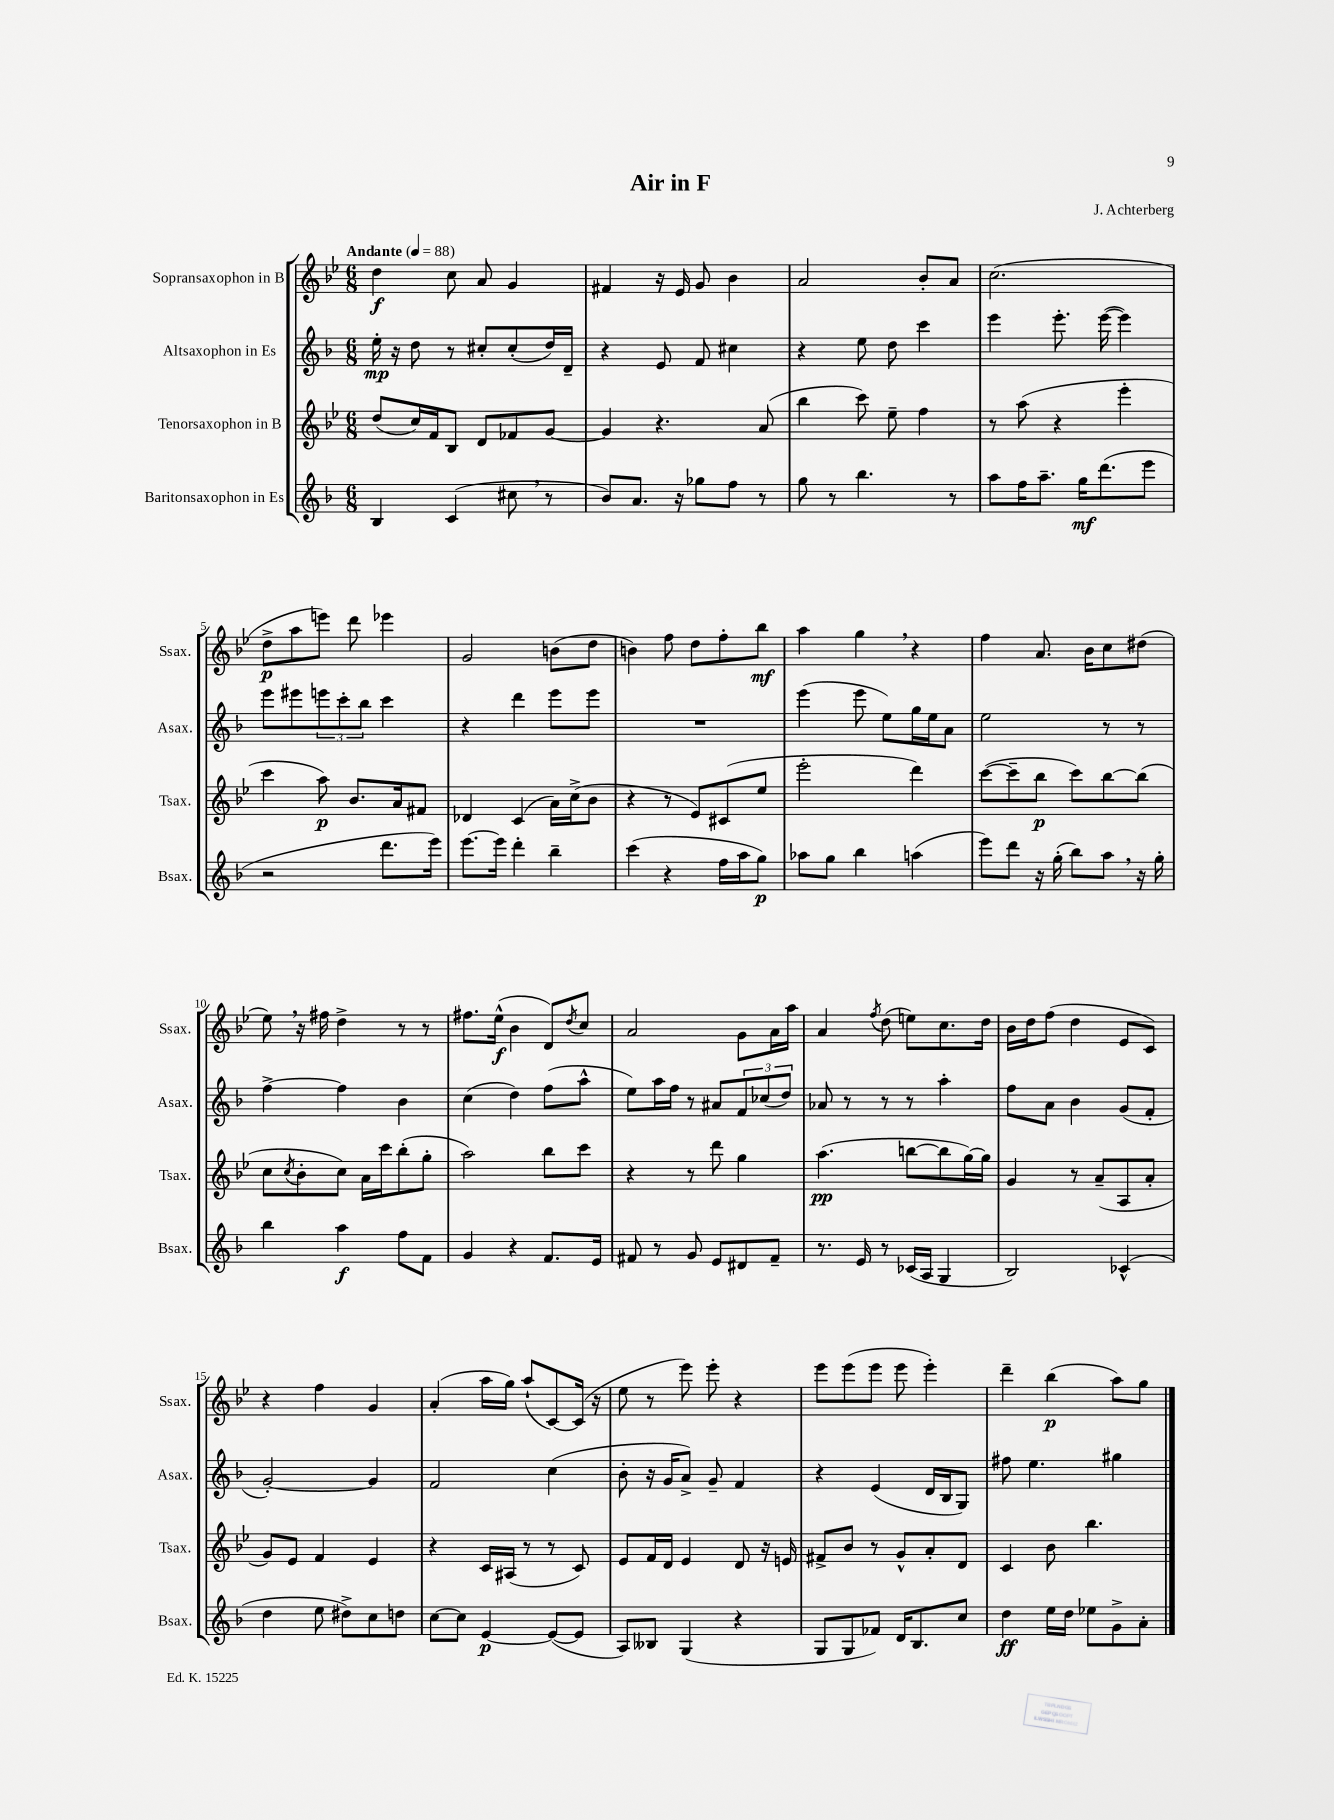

**kern	**dynam	**kern	**dynam	**kern	**dynam	**kern	**dynam
*part4	*part4	*part3	*part3	*part2	*part2	*part1	*part1
*staff4	*staff4	*staff3	*staff3	*staff2	*staff2	*staff1	*staff1
*I"Baritonsaxophon in Es	*	*I"Tenorsaxophon in B	*	*I"Altsaxophon in Es	*	*I"Sopransaxophon in B	*
*I'Bsax.	*	*I'Tsax.	*	*I'Asax.	*	*I'Ssax.	*
*clefG2	*	*clefG2	*	*clefG2	*	*clefG2	*
*k[b-]	*	*k[b-e-]	*	*k[b-]	*	*k[b-e-]	*
*M6/8	*	*M6/8	*	*M6/8	*	*M6/8	*
*MM88	*	*MM88	*	*MM88	*	*MM88	*
=1	=1	=1	=1	=1	=1	=1	=1
!	!	!	!	!	!	!LO:TX:a:B:t=Andante	!
4B-/	.	(8dd/L	.	16ee'\	mp	4dd\	f
.	.	.	.	16r	.	.	.
.	.	16cc/L)	.	8dd\	.	.	.
.	.	16f/J	.	.	.	.	.
(4c/	.	8B-/J	.	8r	.	8cc\	.
.	.	8d/L	.	8cc#X'/L	.	8a/	.
8cc#X,\	.	8f-X/	.	(8cc#'/	.	4g/	.
8r	.	[8g/J	.	16dd/L)	.	.	.
.	.	.	.	16d~/JJ	.	.	.
=2	=2	=2	=2	=2	=2	=2	=2
8b-/L)	.	4g/]	.	4r	.	4f#X/	.
8.a/J	.	.	.	.	.	.	.
.	.	4.r	.	8e/	.	16r	.
16r	.	.	.	.	.	16e-/	.
8gg-X\L	.	.	.	8f/	.	8g/	.
8ff\J	.	.	.	4cc#X\	.	4b-\	.
8r	.	(8a/	.	.	.	.	.
=3	=3	=3	=3	=3	=3	=3	=3
8gg\	.	4bb-\	.	4r	.	2a/	.
8r	.	.	.	.	.	.	.
4.bb-\	.	8ccc\)	.	8ee\	.	.	.
.	.	8ee-~\	.	8dd\	.	.	.
.	.	4ff\	.	4ccc\	.	8b-'/L	.
8r	.	.	.	.	.	8a/J	.
=4	=4	=4	=4	=4	=4	=4	=4
8aa\L	.	8r	.	4eee\	.	(2.cc\	.
16ff\K	.	(8aa\	.	.	.	.	.
8.aa~\J	.	.	.	.	.	.	.
.	.	4r	.	8.eee'\	.	.	.
16gg\KL	mf	.	.	.	.	.	.
(8.ddd\	.	.	.	([16eee\	.	.	.
.	.	4eee-'\	.	4eee\])	.	.	.
8eee\J	.	.	.	.	.	.	.
!!LO:LB:g=z
=5	=5	=5	=5	=5	=5	=5	=5
2r	.	4ccc\	.	8eee\L	.	8dd^\L	p
.	.	.	.	8eee#X\	.	8aa\	.
.	.	8aa\)	p	12eeen\	.	8eeen\J)	.
.	.	.	.	12ccc'\	.	.	.
.	.	8.b-/L	.	.	.	8ddd\	.
.	.	.	.	12bb-\J	.	.	.
8.ddd\L	.	.	.	4ccc\	.	4eee-X\	.
.	.	16a/k	.	.	.	.	.
.	.	8f#X/J	.	.	.	.	.
16eee\Jk)	.	.	.	.	.	.	.
=6	=6	=6	=6	=6	=6	=6	=6
[8.eee\L	.	4d-X/	.	4r	.	2g/	.
16eee\Jk]	.	.	.	.	.	.	.
4ddd'\	.	(4c/	.	4ddd\	.	.	.
4bb-~\	.	16a\LL)	.	8eee\L	.	(8bn\L	.
.	.	(16cc^\J	.	.	.	.	.
.	.	8b-\J	.	8eee\J	.	8dd\J	.
=7	=7	=7	=7	=7	=7	=7	=7
(4ccc\	.	4r	.	2.r	.	4bn\)	.
4r	.	8r	.	.	.	8ff\	.
.	.	8e-/L)	.	.	.	8dd\L	.
16ff\LL	.	(8c#X/	.	.	.	8ff'\	.
16aa\J	.	.	.	.	.	.	.
8gg\J)	p	8ee-/J	.	.	.	8bb-\J	mf
=8	=8	=8	=8	=8	=8	=8	=8
8aa-X\L	.	2eee-'\	.	(4eee\	.	4aa\	.
8gg\J	.	.	.	.	.	.	.
4bb-\	.	.	.	8eee\	.	4gg,\	.
.	.	.	.	8ee\L)	.	.	.
(4aan\	.	4ddd\)	.	16gg\L	.	4r	.
.	.	.	.	16ee\J	.	.	.
.	.	.	.	8a\J	.	.	.
=9	=9	=9	=9	=9	=9	=9	=9
8eee\L)	.	([8ccc\L	.	2ee\	.	4ff\	.
8ddd\J	.	8ccc~\]	.	.	.	.	.
16r	.	8bb-\J	p	.	.	8.a/	.
(16gg'\	.	.	.	.	.	.	.
8bb-\L)	.	8ccc\L)	.	.	.	.	.
.	.	.	.	.	.	16b-\KL	.
8aa,\J	.	[8bb-\	.	8r	.	8cc\	.
16r	.	(8bb-\J]	.	8r	.	(8dd#X\J	.
16gg'\	.	.	.	.	.	.	.
!!LO:LB:g=z
=10	=10	=10	=10	=10	=10	=10	=10
4bb-\	.	8cc\L	.	[4ff^\	.	8ee-,\)	.
.	.	8qcc/	.	.	.	.	.
.	.	8b-'\	.	.	.	16r	.
.	.	.	.	.	.	16ff#X\	.
4aa\	f	8cc\J)	.	4ff\]	.	4dd^\	.
.	.	16a\LL	.	.	.	.	.
.	.	16ccc\J	.	.	.	.	.
8ff\L	.	(8bb-'\	.	4b-\	.	8r	.
8f\J	.	8gg'\J	.	.	.	8r	.
=11	=11	=11	=11	=11	=11	=11	=11
4g/	.	2aa\)	.	(4cc\	.	8.ff#X\L	.
.	.	.	.	.	.	(16ee-^^\Jk	f
4r	.	.	.	4dd\)	.	4b-\	.
8.f/L	.	8bb-\L	.	(8ff\L	.	8d/L)	.
.	.	.	.	.	.	8qdd/	.
.	.	8ccc\J	.	8aa^^\J	.	8cc/J	.
16e/Jk	.	.	.	.	.	.	.
=12	=12	=12	=12	=12	=12	=12	=12
8f#X/	.	4r	.	8ee\L)	.	2a/	.
8r	.	.	.	16aa\L	.	.	.
.	.	.	.	16ff\JJ	.	.	.
8g/	.	8r	.	8r	.	.	.
8e/L	.	8ddd\	.	8a#X/L	.	.	.
8d#X/	.	4gg\	.	12f/	.	8g\L	.
.	.	.	.	(12cc-X/	.	.	.
8f#~/J	.	.	.	.	.	16a\L	.
.	.	.	.	12dd/J)	.	.	.
.	.	.	.	.	.	16aa\JJ	.
=13	=13	=13	=13	=13	=13	=13	=13
8.r	.	(4.aa\	pp	8a-X/	.	4a/	.
.	.	.	.	8r	.	.	.
16e/	.	.	.	.	.	.	.
.	.	.	.	.	.	8qff/	.
8r	.	.	.	8r	.	(8dd\	.
(16c-X/LL	.	[8bbn\L	.	8r	.	8een\L)	.
16A/JJ	.	.	.	.	.	.	.
4G/	.	8bb\]	.	4aa'\	.	8.cc\	.
.	.	[16gg\L)	.	.	.	.	.
.	.	16gg\JJ]	.	.	.	16dd\Jk	.
=14	=14	=14	=14	=14	=14	=14	=14
2B-/)	.	4g/	.	8ff\L	.	16b-\LL	.
.	.	.	.	.	.	16dd\J	.
.	.	.	.	8a\J	.	(8ff\J	.
.	.	8r	.	4b-\	.	4dd\	.
.	.	(8a~/L	.	.	.	.	.
(4c-X^^/	.	8A/	.	(8g/L	.	8e-/L	.
.	.	8a'/J	.	8f'/J	.	8c/J)	.
!!LO:LB:g=z
=15	=15	=15	=15	=15	=15	=15	=15
4dd\	.	8g/L)	.	[2g'/)	.	4r	.
.	.	8e-/J	.	.	.	.	.
8ee\	.	4f/	.	.	.	4ff\	.
8dd#X^\L)	.	.	.	.	.	.	.
8cc\	.	4e-/	.	4g/]	.	4g/	.
8ddn\J	.	.	.	.	.	.	.
=16	=16	=16	=16	=16	=16	=16	=16
[8cc\L	.	4r	.	2f/	.	(4a'/	.
8cc\J]	.	.	.	.	.	.	.
[4e/	p	16c/LL	.	.	.	16aa\LL	.
.	.	(16A#X/JJ	.	.	.	16gg\JJ)	.
.	.	8r	.	.	.	(8aa`/L	.
(8e/L_	.	8r	.	(4cc\	.	[8c/)	.
8e/J]	.	8c/)	.	.	.	(16c/Jk]	.
.	.	.	.	.	.	16r	.
=17	=17	=17	=17	=17	=17	=17	=17
8A/L)	.	8e-/L	.	8b-'\	.	8ee-\	.
8B--X/J	.	16f/L	.	16r	.	8r	.
.	.	16d/JJ	.	16g/KL	.	.	.
(4G/	.	4e-/	.	8a^/J)	.	8eee-\)	.
.	.	.	.	8g~/	.	8eee-'\	.
4r	.	8d/	.	4f/	.	4r	.
.	.	16r	.	.	.	.	.
.	.	16en/	.	.	.	.	.
=18	=18	=18	=18	=18	=18	=18	=18
8G/L	.	8f#X^/L	.	4r	.	8eee-\L	.
8G/	.	8b-/J	.	.	.	(8eee-\	.
8f-X/J)	.	8r	.	(4e/	.	8eee-\J	.
16d/KL	.	8g^^/L	.	.	.	8eee-\	.
8.B-/	.	.	.	.	.	.	.
.	.	8a'/	.	16d/LL	.	4eee-'\)	.
.	.	.	.	16B-/J	.	.	.
8cc/J	.	8d/J	.	8G/J)	.	.	.
=19	=19	=19	=19	=19	=19	=19	=19
4dd\	ff	4c/	.	8ff#X\	.	4ddd~\	.
.	.	.	.	4.ee\	.	.	.
16ee\LL	.	8b-\	.	.	.	(4bb-\	p
16dd\JJ	.	.	.	.	.	.	.
8ee-X\L	.	4.bb-\	.	.	.	.	.
8g^\	.	.	.	4gg#X\	.	8aa\L)	.
8a'\J	.	.	.	.	.	8gg\J	.
==	==	==	==	==	==	==	==
*-	*-	*-	*-	*-	*-	*-	*-
